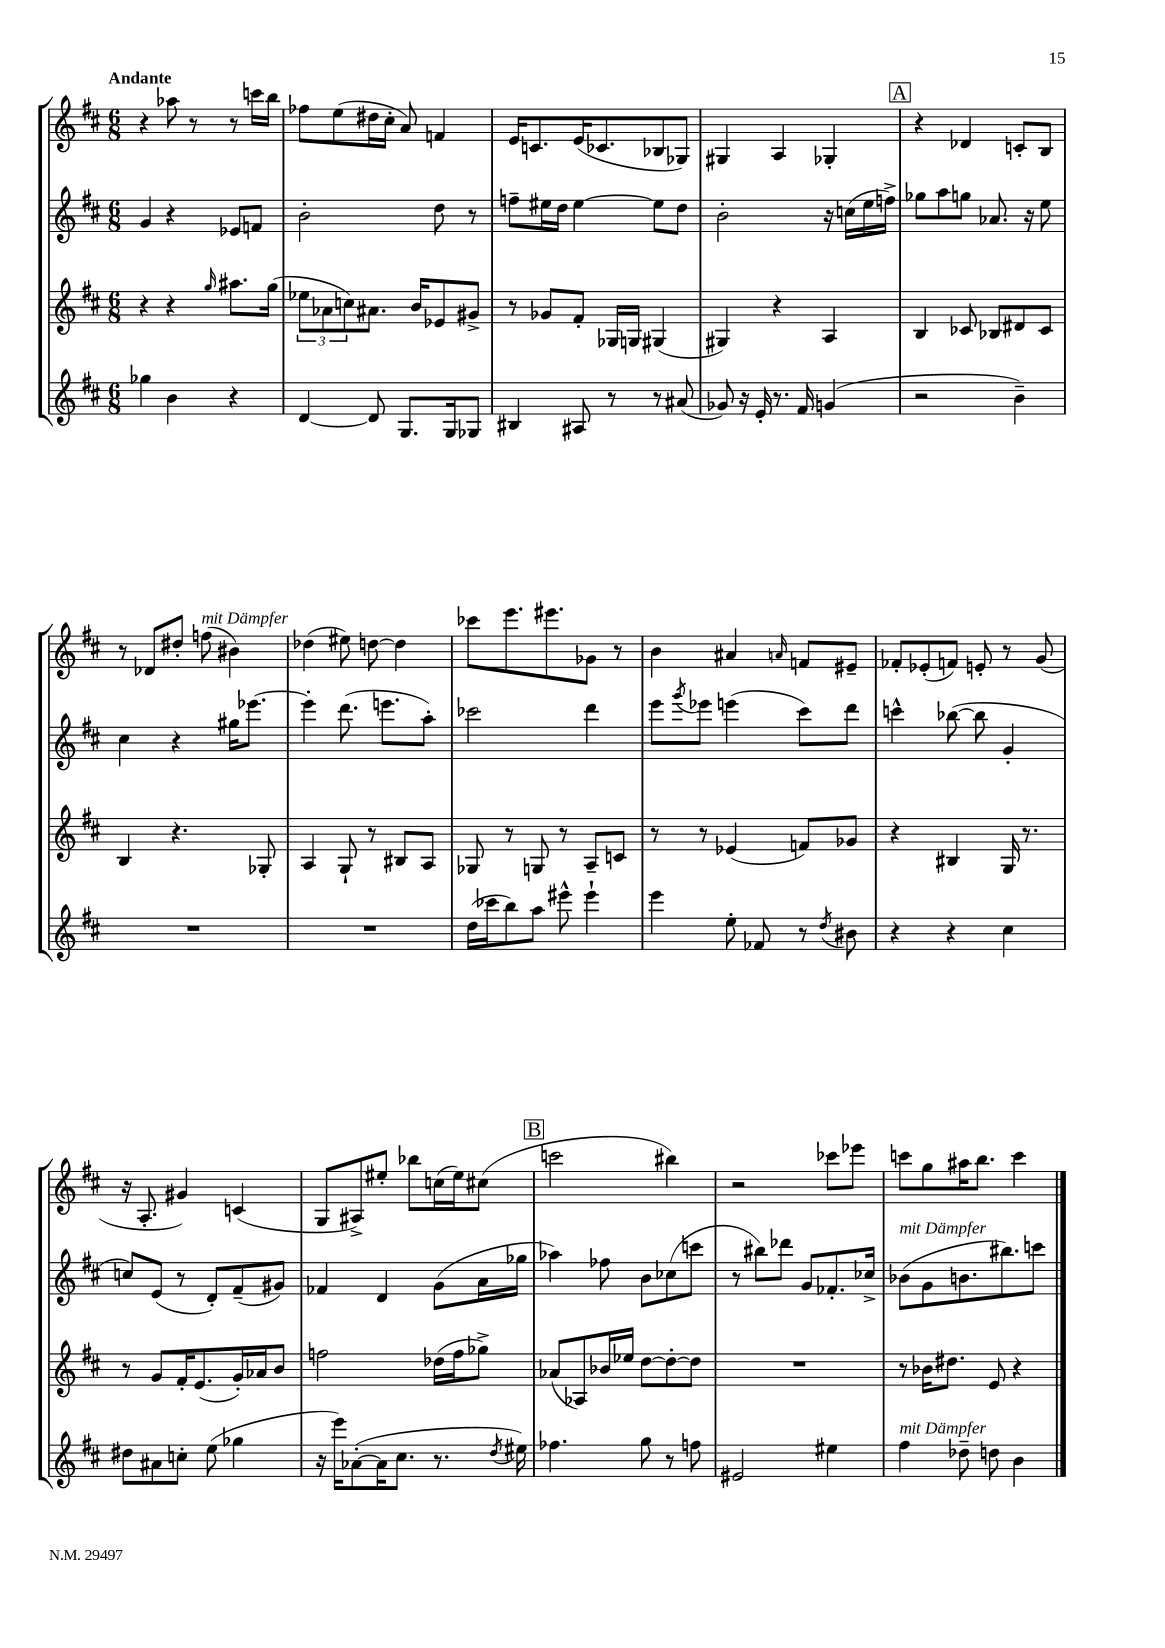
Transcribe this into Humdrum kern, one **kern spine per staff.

**kern	**kern	**kern	**kern
*staff4	*staff3	*staff2	*staff1
*clefG2	*clefG2	*clefG2	*clefG2
*k[f#c#]	*k[f#c#]	*k[f#c#]	*k[f#c#]
*M6/8	*M6/8	*M6/8	*M6/8
4gg-\	4r	4g/	4r
4b\	4r	4r	8aa-\
.	.	.	8r
.	16qqgg/	.	.
4r	8.aa#\L	8e-/L	8r
.	.	8f/J	16ccc\LL
.	(16gg\Jk	.	16bb\JJ
=	=	=	=
[4d/	12ee-\L	2b'\	8ff-\L
.	12a-\	.	.
.	.	.	(8ee\
.	12cc\)	.	.
8d/]	8.a#\J	.	16dd#\L
.	.	.	16cc#'\JJ
8.G/L	.	.	8a/)
.	16b/LK	.	.
.	8e-/	8dd\	4f/
16G/k	.	.	.
8G-/J	8g#^/J	8r	.
=	=	=	=
4B#/	8r	8ff~\L	16e/LK
.	.	.	8.c/
.	8g-/L	16ee#\L	.
.	.	16dd\JJ	.
8A#/	8f#'/J	[4ee#\	(16e/K
.	.	.	8.c-/
8r	16G-/LL	.	.
.	16G/JJ	.	.
8r	(4G#/	8ee#\]L	8B-/
(8a#/	.	8dd\J	8G-/J)
=	=	=	=
8g-/)	4G#/)	2b'\	4G#/
16r	.	.	.
16e'/	.	.	.
8.r	4r	.	4A/
16f#/	.	.	.
(4g/	4A/	16r	4G-'/
.	.	(16cc\LL	.
.	.	16ee\	.
.	.	16ff^\JJ)	.
=	=	=	=
2r	4B/	8gg-\L	4r
.	.	8aa\	.
.	8c-/	8gg\J	4d-/
.	8B-/L	8.a-/	.
4b~\)	8d#/	.	8c'/L
.	.	16r	.
.	8c-/J	8ee\	8B/J
=	=	=	=
2.r	4B/	4cc#\	8r
.	.	.	8d-/L
.	4.r	4r	8dd#'/J
.	.	.	(8ff\
.	.	16gg#\LK	4b#\)
.	.	[8.eee-\J	.
.	8G-'/	.	.
=	=	=	=
2.r	4A/	4eee-'\]	(4dd-\
.	8G`/	(8.ddd\	8ee#\)
.	8r	.	[8dd\
.	.	8.eee\L	.
.	8B#/L	.	4dd\]
.	8A/J	8aa'\J)	.
=	=	=	=
(16dd\LL	8G-/	2ccc-\	8ccc-\L
16ccc-\J	.	.	.
8bb\)	8r	.	8.eee\
8aa\J	8G/	.	.
.	.	.	8.eee#\
8eee#^^\	8r	.	.
4eee#`\	8A~/L	4ddd\	8g-\J
.	8c/J	.	8r
=	=	=	=
4eee\	8r	8eee\L	4b\
.	.	8qggg/	.
.	8r	8eee-\J	.
8ee'\	(4e-/	(4eee\	4a#/
8f-/	.	.	.
.	.	.	16qqa/
8r	8f/L)	8ccc#\L)	8f/L
8qdd/	.	.	.
8b#\	8g-/J	8ddd\J	8e#~/J
=	=	=	=
4r	4r	4ccc^^\	8f-'/L
.	.	.	(8e-'/
4r	4B#/	([8bb-\	8f/J)
.	.	8bb-\]	8e'/
4cc#\	16G/	4g'/	8r
.	8.r	.	.
.	.	.	(8g/
=	=	=	=
8dd#\L	8r	8cc/L)	16r
.	.	.	8.A'/
8a#\	8g/L	(8e/J	.
8cc'\J	16f#'/K	8r	4g#/)
.	(8.e/	.	.
(8ee\	.	8d'/L)	.
4gg-\	16g'/L)	(8f#~/	(4c/
.	16a-/J	.	.
.	8b/J	8g#/J)	.
=	=	=	=
16r	2ff\	4f-/	8G/L
16eee\LK)	.	.	.
([8a-'\	.	.	8A#^/)
16a-\]K	.	4d/	8ee#'/J
8.cc#\J	.	.	.
.	.	.	8bb-\L
8.r	(16dd-\LL	(8g\L	(16cc\L
.	16ff\J	.	16ee#\J)
.	8gg-^\J)	16a\L	(8cc#\J
8qdd/	.	.	.
16ee#\)	.	16gg-\JJ	.
=	=	=	=
4.ff-\	(8a-/L	4aa-\)	2ccc\
.	8A-/)	.	.
.	16b-/L	8ff-\	.
.	16ee-/JJ	.	.
8gg\	[8dd\L	8b\L	.
8r	8dd'\_	(8cc-\	4bb#\)
8ff\	8dd\]J	8ccc\J	.
=	=	=	=
2e#/	2.r	8r	2r
.	.	8bb#\L)	.
.	.	8ddd-\J	.
.	.	8g/L	.
4ee#\	.	8.f-'/	8ccc-\L
.	.	.	8eee-\J
.	.	16cc-^/Jk	.
=	=	=	=
4ff#\	8r	(8b-\L	8ccc\L
.	16b-\LK	8g\	8gg\
.	8.dd#\J	.	.
8dd-~\	.	8.b\	16aa#\K
.	.	.	8.bb\J
8dd\	8e/	.	.
.	.	8.bb#\)	.
4b\	4r	.	4ccc\
.	.	8ccc\J	.
==	==	==	==
*-	*-	*-	*-
